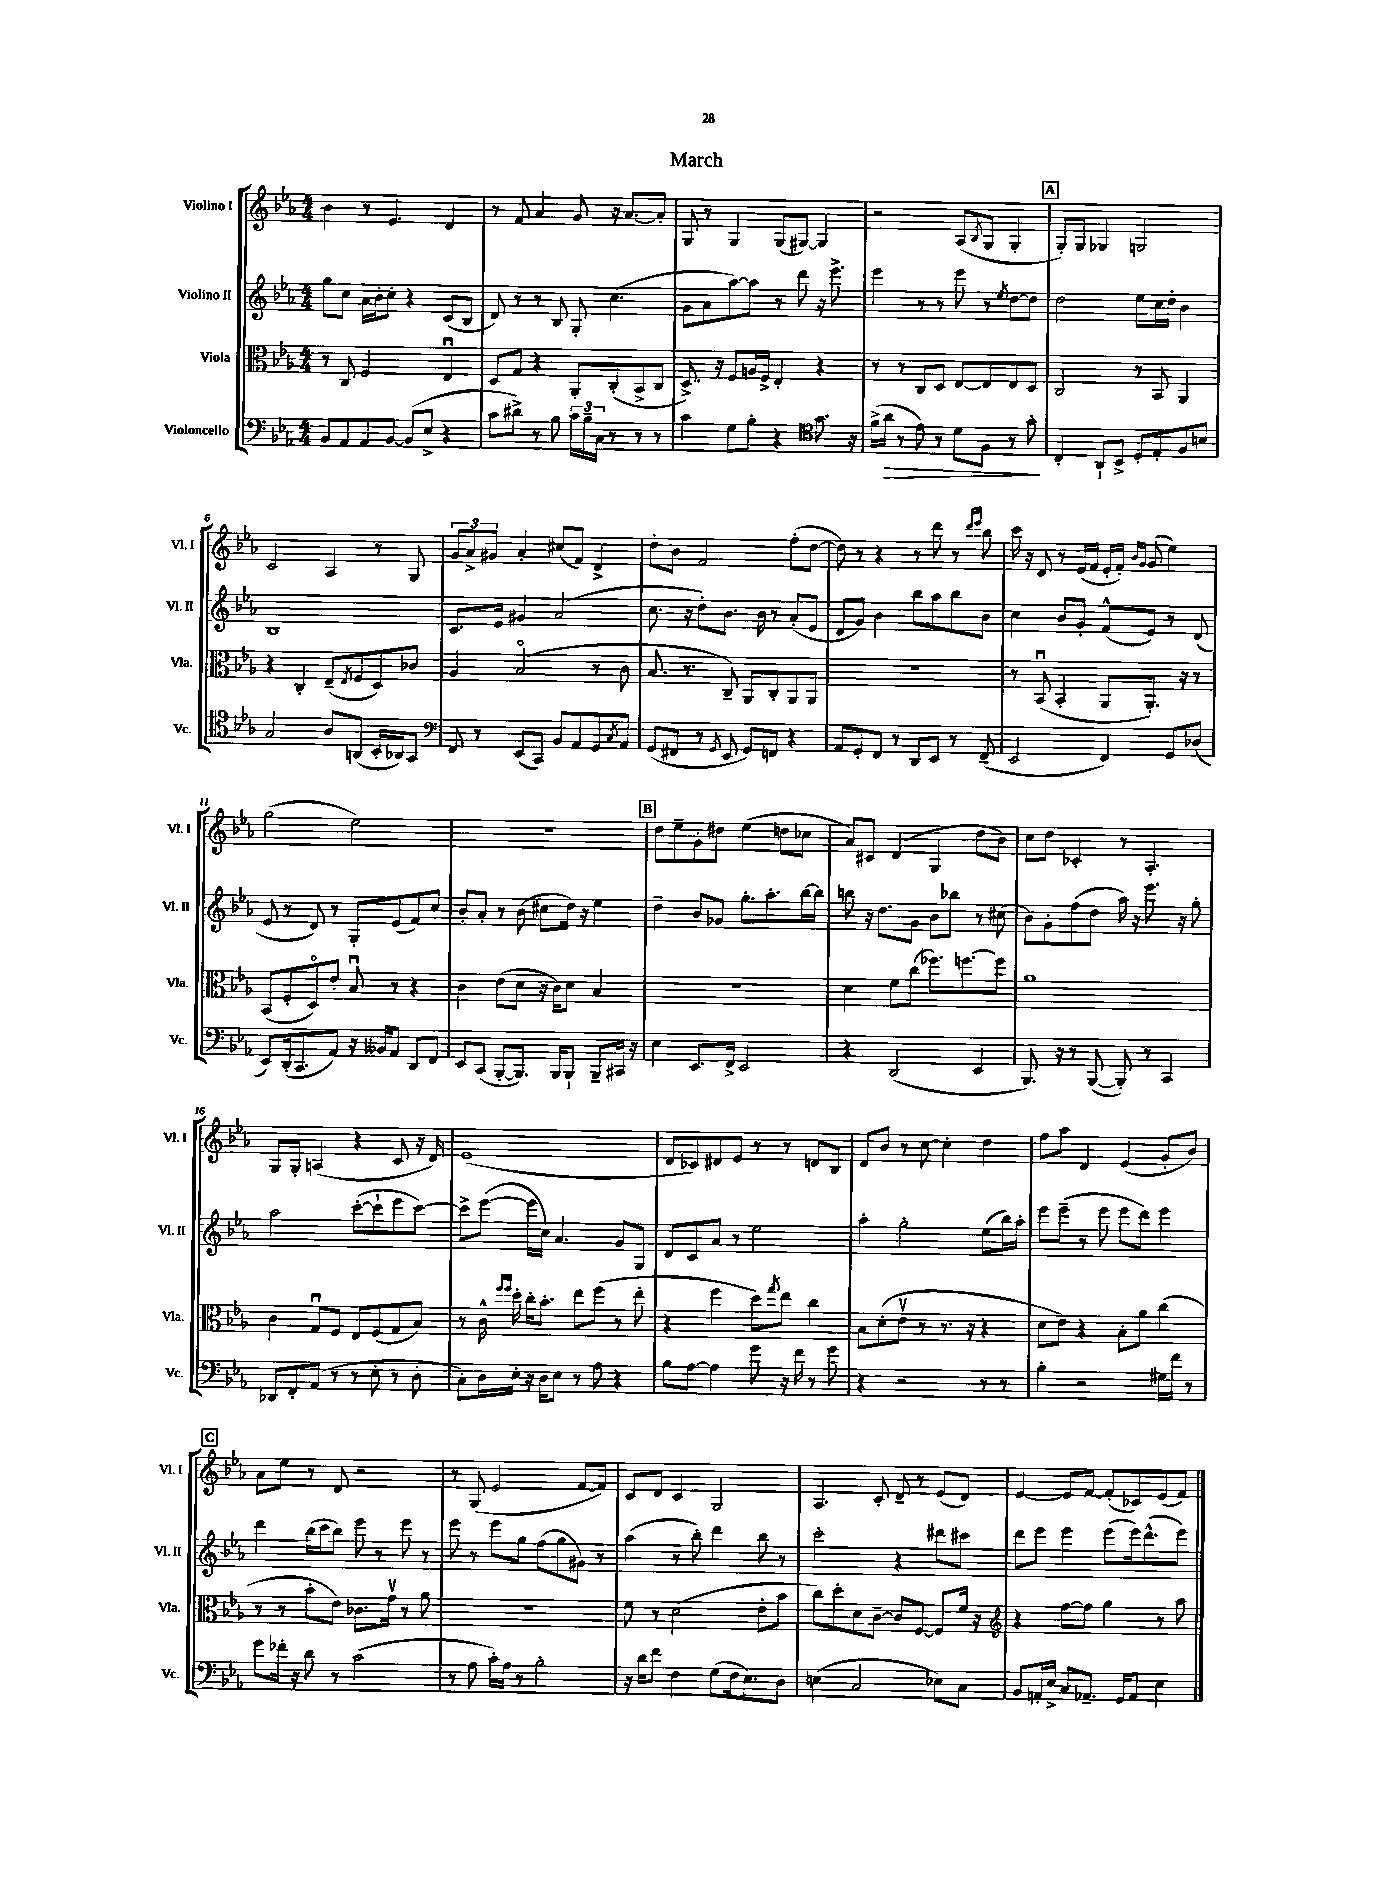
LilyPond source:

\header { title = "March" }
<<
\new StaffGroup <<
\new Staff = "s0" \with { instrumentName = "Violino I" shortInstrumentName = "Vl. I" } {
    \clef treble \key ees \major \numericTimeSignature \time 4/4
    bes'4 r8 ees'4. d'4 |
    r8 f'8 aes'4 g'8 r16 aes'8.~ aes'8-. |
    g8 r8 g4 g8( gis8~) gis4 |
    r2 aes8( \acciaccatura { bes8 } g8 g4-. |
    \mark \markup { \box "A" } g8-.) g8 ges4 g2 |
    c'2 aes4 r8 g8 |
    \tuplet 3/2 { g'8 aes'8-> gis'8 } aes'4-. cis''8( f'8) d'4-> |
    d''8-. bes'8 f'2 f''8-.( d''8~ |
    d''8) r8 r4 r8 d'''8 r8 \grace { d'''16 ees'''16 } bes''8 |
    c'''16 r16 d'8 r8 ees'16( f'16 ees'16-. f'16-.) \grace { bes'16 g'16 } g'8( ees''4) |
    g''2( ees''2) |
    R1 |
    \mark \markup { \box "B" } d''8 ees''8-- g'8-. dis''8 ees''4( d''8 ces''8 |
    aes'8) cis'8 d'4( g4 d''8 bes'8) |
    c''8 d''8 ces'4-. r8 aes4.-. |
    g8 g8-. a4( r4 c'8 r16 d'16) |
    ees'1( |
    d'8 ces'8) dis'8 ees'8 r8 r8 d'8 bes8 |
    d'8 bes'8 r8 c''8~ c''4-. d''4 |
    f''8 aes''8 d'4 ees'4( g'8-. bes'8) |
    \mark \markup { \box "C" } aes'8 ees''8 r8 d'8 r2 |
    r8 g8( ees'2 f'8~ f'8) |
    c'8 d'8 c'4 g2 |
    aes4. c'8-. d'8-- r8 ees'8( d'8) |
    ees'4~ ees'8 f'8~ f'8-.( ces'8) ees'8( f'8) \bar "|." |
}
\new Staff = "s1" \with { instrumentName = "Violino II" shortInstrumentName = "Vl. II" } {
    \clef treble \key ees \major \numericTimeSignature \time 4/4
    g''8 c''8 aes'16 bes'16-. c''8-. r4 c'8( bes8 |
    d'8) r8 r8 bes8 g8-. c''4.( |
    g'8 aes'8 aes''8~) aes''8 r8 d'''8 r16 ees'''8.-> |
    ees'''4 r8 r8 ees'''8 r8 \acciaccatura { ees''8 } d''8~ d''8 |
    \mark \markup { \box "A" } d''2 ees''8 c''16 d''16-. bes'4 |
    bes1 |
    c'8. ees'16 gis'4 aes'2( |
    c''8. r16 d''8-.) bes'8. bes'16 r8 aes'8-.( ees'8 |
    d'8 g'8) bes'4 bes''8 aes''8 bes''8 bes'8 |
    c''4 bes'8 g'8-. f'8-^( ees'8) r8 d'8( |
    ees'8 r8 d'8) r8 g8-. ees'8( f'8) c''8 |
    bes'8-. aes'8-. r8 bes'8( cis''8 d''16) r16 ees''4 |
    \mark \markup { \box "B" } d''4-- bes'8 ges'8 g''8.-. aes''8.-. bes''16~ bes''16 |
    b''8 r16 d''8. g'8 bes'8 bes''8 r8 cis''8( |
    bes'8) g'8-. f''8( d''8 aes''16) r16 ees'''8. r16 g''8-. |
    aes''2 c'''8~-.( c'''8-! ees'''8 c'''8~) |
    c'''8-> ees'''8~( ees'''16 c''16) aes'4. g'8 g8 |
    d'8 c'8 aes'8 r8 ees''2 |
    aes''4-. g''2-. ees''8( bes''16) aes''16-. |
    ees'''8 ees'''8--( r8 ees'''8 ees'''8 d'''8) ees'''4 |
    \mark \markup { \box "C" } d'''4 bes''16( c'''16 bes''8) ees'''8 r8 ees'''8 r8 |
    ees'''8 r8 ees'''8 g''8 f''8( g''8 gis'8) r8 |
    aes''4( r8 bes''8-.) d'''4 bes''8 r8 |
    c'''2-. r4 dis'''8 cis'''8 |
    d'''8 ees'''8 ees'''4 ees'''8( ees'''16) d'''8.-^( ees'''8) \bar "|." |
}
\new Staff = "s2" \with { instrumentName = "Viola" shortInstrumentName = "Vla." } {
    \clef alto \key ees \major \numericTimeSignature \time 4/4
    r8 c8 f2 ees4\downbow |
    d8 g8 r4 aes,8-. c8-.( bes,8-> c8 |
    d8.->) r16 f8 a16 f16-> ees4-. r4 |
    r8 r8 c8 d8 ees8~ ees8 ees8 d8 |
    \mark \markup { \box "A" } c2 r8 bes,8 aes,4 |
    r4 c4-. ees8--( \acciaccatura { ees8 } f8 d8) ces'8 |
    aes4 bes2\flageolet( r8 c'8 |
    bes8. r8. c8--) aes,8 c8-. aes,8 aes,8 |
    R1 |
    r8 bes,8\downbow( bes,4-. aes,8 aes,8.-.) r16 r8 |
    bes,8( f8-. d8\flageolet) ees'8-. bes8\downbow r8 r4 |
    c'4 ees'8( d'8 r16 c'16) d'8 bes4 |
    \mark \markup { \box "B" } R1 |
    d'4 f'8 c''8( fes''8.) f''8.~ f''8 |
    aes'1 |
    c'4 g8\downbow f8 ees8 f8( g8 bes8) |
    r8 c'16-^ \grace { f''16 f''16 } d''16-. c''16-. bes'8.-. ees''8 f''8( r8 ees''8-. |
    r4 f''4 d''8) \acciaccatura { g''8 } ees''8 c''4 |
    bes8 d'8-.( ees'8\upbow r8 r8. r16 r4 |
    d'8 ees'8) r4 bes8-. aes'8 c''4( |
    \mark \markup { \box "C" } r8 r8 bes'8-. ees'8) ces'8. g'16\upbow r8 aes'8 |
    R1 |
    f'8 r8 d'2( ees'8-. bes'8 |
    c''8) d''8-. d'8 c'8~-- c'8 f8~ f8 f'16 r16 |
    \clef treble r4 f''8~ f''8 g''4 r8 aes''8 \bar "|." |
}
\new Staff = "s3" \with { instrumentName = "Violoncello" shortInstrumentName = "Vc." } {
    \clef bass \key ees \major \numericTimeSignature \time 4/4
    bes,8 aes,8 aes,8 bes,8~ bes,8( ees8-> r4 |
    c'8 dis'8->) r8 bes8 \tuplet 3/2 { c'16 bes16-- c16 } r8 r8 r8 |
    c'4 g8 bes8-. r4 \clef tenor g'8. r16 |
    f'16->( aes'16\> r8 ees'8) r8 d'8 f8 r8 g'8-.\! |
    \mark \markup { \box "A" } c4-. aes,8-! bes,8-> d8-. ees8-. f8 b8 |
    g2 aes8 a,8( bes,16-. aes,16) g,8 |
    \clef bass f,8 r8 ees,8( c,8) bes,8 aes,8 g,8 \acciaccatura { c8 } aes,8 |
    g,8( fis,8 r8 \acciaccatura { g,8 } ees,8 g,8) f,8 r4 |
    aes,8 g,8-. f,8 r8 d,8 ees,8 r8 f,8--( |
    ees,2 f,4) g,8 des8( |
    ees,8) d,16-.( c,8. aes,8) r16 beses,16 aes,8 d,8 f,8 |
    ees,8 c,8( bes,,8~-. bes,,8.) bes,,16 bes,,8-! bes,,8-- cis,16 r16 |
    \mark \markup { \box "B" } ees4 ees,8. f,16-> ees,2 |
    r4 d,2( ees,4 |
    bes,,8.) r16 r8 bes,,8~( bes,,8-.) r8 c,4 |
    des,8 f,8-. aes,8( r8 r8 ees8-. r8 d8-. |
    c8-.) d16 ees16-. r16 d16 ees8 r8 aes8 r4 |
    bes8 aes8~ aes4 g'8 r16 f'16 r8 g'8 |
    r4 r2 r8 r8 |
    bes4-. r2 gis16 f'16 r8 |
    \mark \markup { \box "C" } g'8 fes'16-. r16 d'8 r8 c'2( |
    r8 aes8 c'16-.) aes16 r8 bes2-. |
    r16 d'16 f'8 f4 g8( f16 ees8.) d8 |
    e4( c2 ees8) c8 |
    bes,8 a,16-. ees16-> c8 aes,8.-- g,16 aes,8 ees4 \bar "|." |
}
>>
>>
